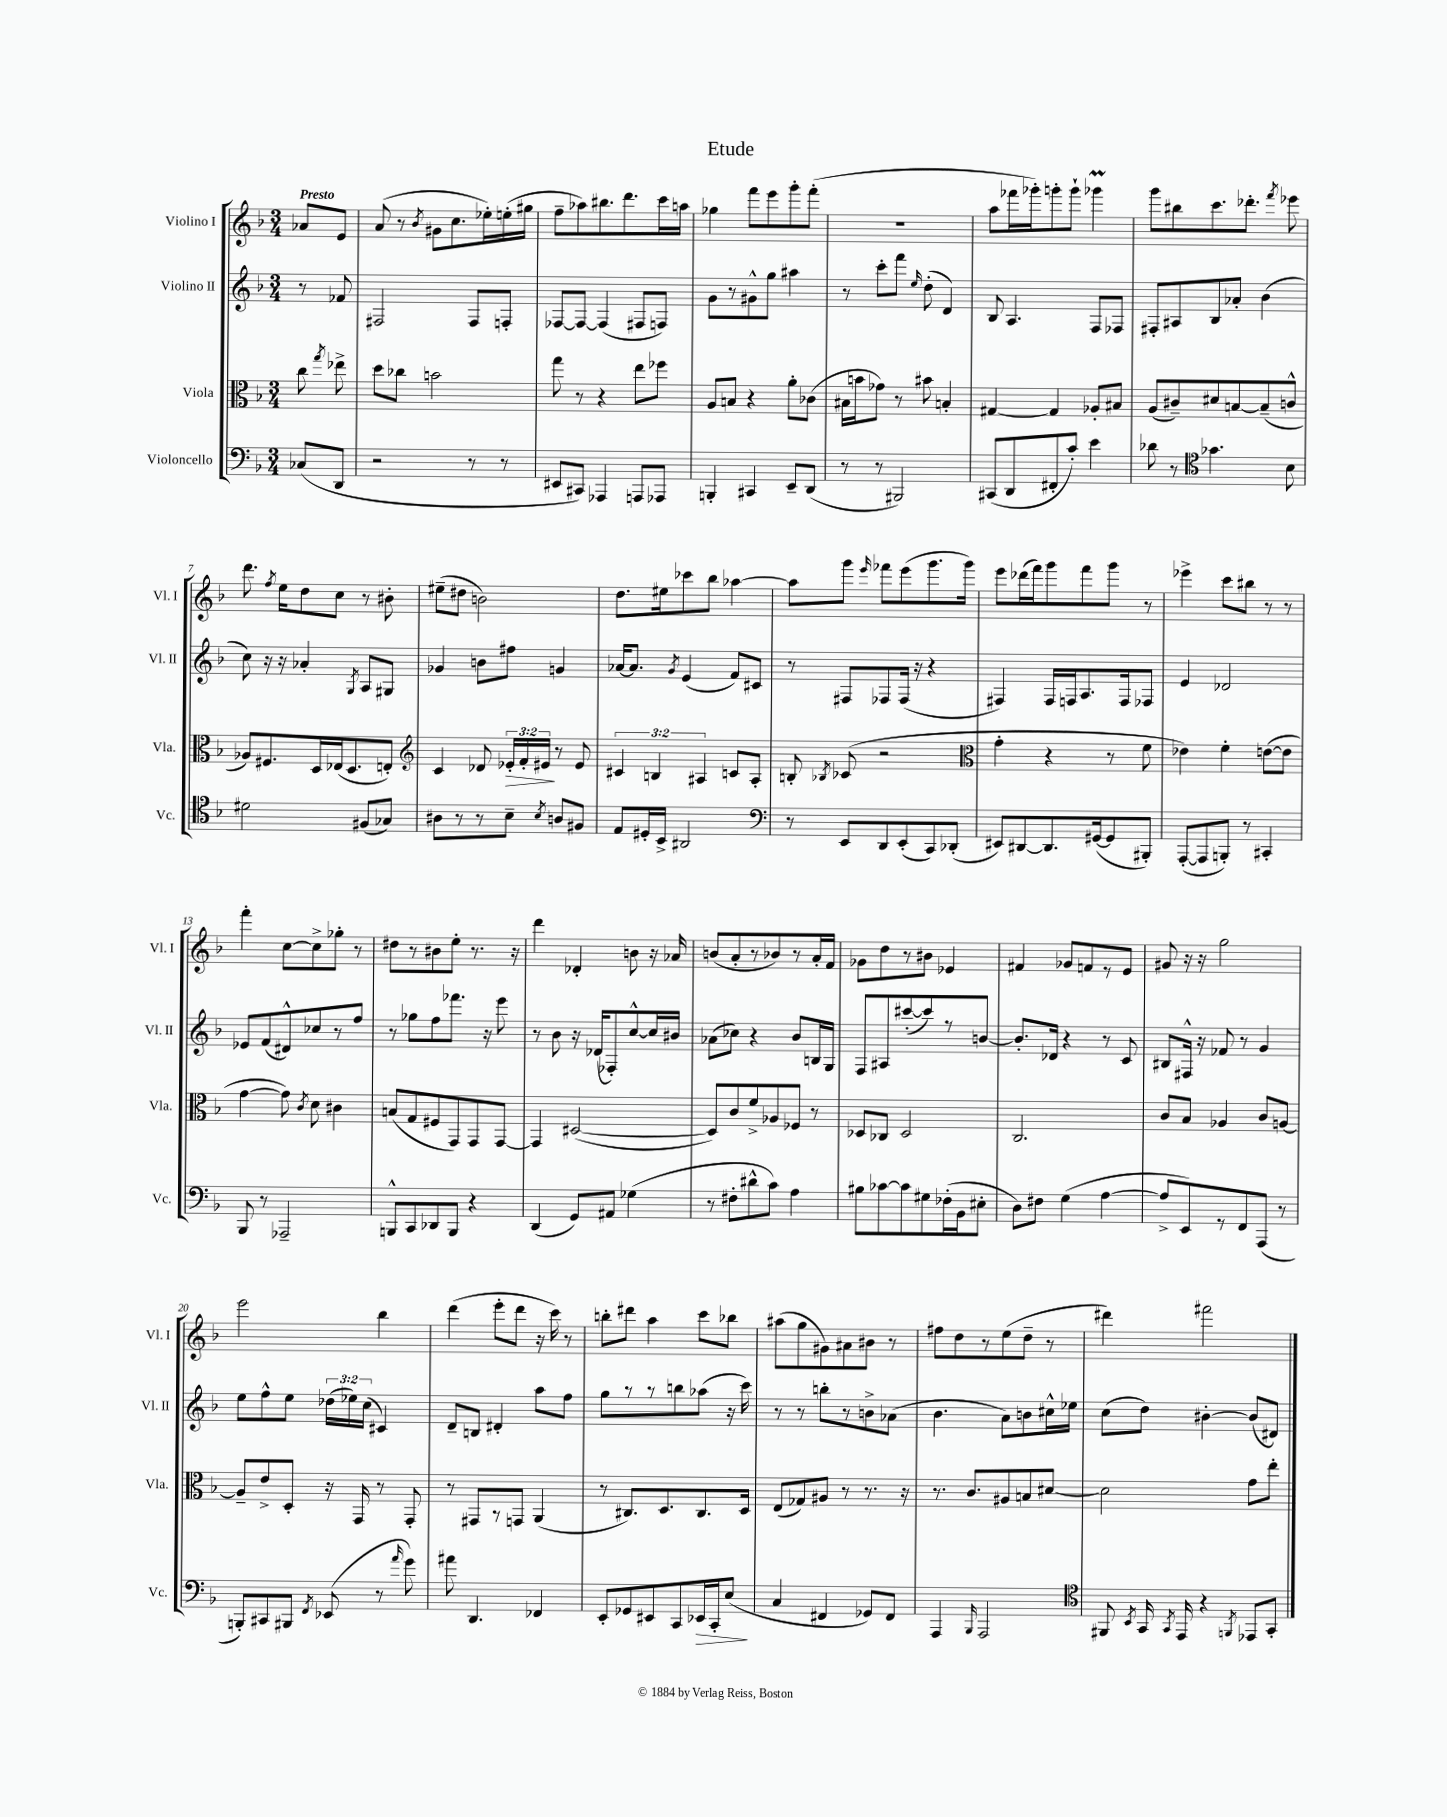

**kern	**kern	**kern	**kern
*staff4	*staff3	*staff2	*staff1
*clefF4	*clefC3	*clefG2	*clefG2
*k[b-]	*k[b-]	*k[b-]	*k[b-]
*M3/4	*M3/4	*M3/4	*M3/4
(8C-	8cc	8r	8a-
.	8qgg	.	.
8DD	8ee-^	8f-	8e
=	=	=	=
2r	8dd	2F#	(8a
.	8cc-	.	8r
.	.	.	8qb-
.	2b	.	8g#
.	.	.	8.cc
8r	.	8F#	.
.	.	.	16ee-')
8r	.	8F'	(16ee'
.	.	.	16gg#
=	=	=	=
8EE#	8gg	[8F-	8ff~
8CC#)	8r	8F-_	8aa-)
4AAA-	4r	(4F-]	8.bb#
.	.	.	8.ddd
8AAA	8ee	8F#	.
8AAA-	8ff-	8F)	16ccc
.	.	.	16aa
=	=	=	=
4BBB'	8A	8g	4gg-
.	8B	8r	.
4CC#	4r	8g#^^	8fff
.	.	8gg	8eee
8EE~	8a'	4aa#	8ggg'
(8DD	(8c-	.	(8fff'
=	=	=	=
8r	16B#	8r	2.r
.	16b	.	.
8r	8g-)	8ccc'	.
2BBB#)	8r	8fff	.
.	.	16qqee	.
.	8b#	(8dd'	.
.	4B'	4d)	.
=	=	=	=
(8CC#	[4G#	8B-	8aa
8DD	.	4.A	16fff-
.	.	.	16ggg-')
8FF#'	4G#]	.	8ggg'
8c')	.	.	8ggg`
4e	8A-'	8F	4ggg-
.	8B#	8F-	.
=	=	=	=
8d-	(8A	8F#'	8ggg
8r	8c#~)	8A#	8bb#
*clefC4	*	*	*
4.g-	8d#	8B-	8.ccc
.	[8B	8a-'	.
.	.	.	8.ddd-'
.	(8B~]	(4b-	.
.	.	.	8qfff
8B-	8c^^	.	8eee-
=	=	=	=
2d#	8A-)	8cc)	8.ddd
.	8.F#	16r	.
.	.	.	8qff
.	.	16r	16ee
.	.	4a-'	8dd
.	16D	.	.
.	(16E-	.	8cc
.	8.D	.	.
.	.	8qG	.
(8F#	.	8A	8r
8G-)	8E')	8G#	8b#'
=	=	=	=
*	*clefG2	*	*
8A#	4c	4g-	(8ee#~
8r	.	.	8dd#
8r	8d-	8b	2b)
8B-~	24e-'	8ff#	.
.	24f'	.	.
.	24e#	.	.
8qB-	.	.	.
8A	8r	4g	.
8F#	8e#	.	.
=	=	=	=
8E	6c#	[16a-	8.dd
.	.	8.a-]	.
16D#'	.	.	.
.	6B	.	.
16BB-^	.	.	16ee#
.	.	8qg	.
2AA#	.	(4e	8ccc-
.	6A#	.	.
.	.	.	8bb-
.	8c	8f)	[4aa-
.	8A#'	8c#	.
=	=	=	=
*clefF4	*	*	*
8r	8B'	8r	8aa-]
.	8qB-	.	.
8EE	(8c-	8F#	8ggg
.	.	.	16qqeee
8DD	2r	8F-	8fff-
(8EE'	.	(16F-	(8eee
.	.	16r	.
8CC)	.	4r	8.ggg
(8DD-'	.	.	.
.	.	.	16ggg)
=	=	=	=
*	*clefC3	*	*
8EE#)	4g'	4F#)	8eee
[8DD#	.	.	(16ddd-
.	.	.	16fff)
8.DD#]	4r	16F#	8ggg
.	.	16F	.
.	.	8.A	8fff
([16GG#	.	.	.
8GG#]	8r	.	8ggg
.	.	16F	.
8BBB#')	8f	8F-	8r
=	=	=	=
([8AAA'	4e-)	4e	4eee-^
8AAA]	.	.	.
8BBB')	4f'	2d-	8ccc
8r	.	.	8bb#
4CC#'	([8e	.	8r
.	8e]	.	8r
=	=	=	=
8BBB-	[4g	8e-	4fff'
8r	.	(8f	.
2AAA-~	8g])	8d#^^)	[8cc
.	8qc	.	.
.	8d	8cc-	8cc^]
.	4c#	8r	8gg-'
.	.	8ff	8r
=	=	=	=
8BBB^^	(8B	8r	8dd#
8CC	8G	8gg-	8r
8DD-	8F#	8ff	8b#
8BBB	8GG)	8.fff-	8ee'
4r	8GG	.	8.r
.	.	16r	.
.	[8GG	8eee	.
.	.	.	16r
=	=	=	=
(4DD	4GG]	8r	4ddd
.	.	8b-	.
8GG)	([2D#	16r	4d-'
.	.	(16d-	.
8AA#	.	8F-')	.
(4G-	.	[8cc^^	8b
.	.	16cc]	16r
.	.	16b#	16a-
=	=	=	=
8r	8D#])	(8a-	(8b
8F#'	8c	8cc-)	8a'
8d#^^	8f^	4r	8r
8c)	8A-	.	8b-)
4A	8F-	8b-	8r
.	8r	16B	16a'
.	.	16G	16f
=	=	=	=
8B#	8D-	8F	8g-
[8c-	8C-	8A#	8dd
8c-]	2D-	([8ccc#'	8r
8G#	.	8ccc#])	8b#
(16F-'	.	8r	4e-
16BB-	.	.	.
8E#'	.	[8b	.
=	=	=	=
8D)	2.C	8.b']	4f#
8F#	.	.	.
.	.	16d-	.
(4G	.	4r	8g-
.	.	.	8f
[4A	.	8r	8r
.	.	8c	8e
=	=	=	=
8A^]	8c	8B#	8g#
8EE)	8B-	16F#^^	16r
.	.	16r	16r
8r	4A-	8f-	2gg
8FF	.	8r	.
(8AAA	8c	4g	.
8r	[8A	.	.
=	=	=	=
8BBB')	8A~]	8ee	2eee
8CC#	8e^	8ff^^	.
8BBB#	8D'	8ee	.
8qFF	.	.	.
(8EE-	16r	(24dd-	.
.	.	24ee-)	.
.	16GG	.	.
.	.	(24cc	.
8r	8r	4c#)	4bb-
16qqa	.	.	.
8g)	8GG'	.	.
=	=	=	=
8a#	8r	8d~	(4ddd
4.DD	8GG#	8B	.
.	8r	4d#'	8eee'
.	8GG	.	8ddd
4FF-	(4AA	8aa	16r
.	.	.	16ccc)
.	.	8ff	8r
=	=	=	=
8EE'	8r	8gg	8bb'
8GG-	8.C#)	8r	8ddd#
8EE#	.	8r	4aa
.	8.D	.	.
8CC	.	8bb	.
16EE-	8.C#	(8aa-	8ccc
16CC'	.	.	.
(8E	.	16r	8bb-
.	16D	16ccc)	.
=	=	=	=
4C	(8E	8r	(8aa#
.	8G-)	8r	8gg
4FF#	8A#	8bb'	8g#)
.	8r	8r	8a#
8GG-)	8.r	8b^	8b#
8FF#	.	(8a-	8r
.	16r	.	.
=	=	=	=
4AAA	8.r	4.b-	8ff#
.	.	.	8dd
.	8.c	.	.
16qqBBB-	.	.	.
2AAA	.	.	8r
.	8A#	8a)	(8ee
.	8B	8b	8dd~
.	[8d#	16cc#^^	8r
.	.	16ee-	.
=	=	=	=
*clefC4	*	*	*
8FF#	2d#]	(8cc	4ddd#)
8qBB-	.	.	.
16GG	.	8dd)	.
8qGG	.	.	.
16EE	.	.	.
4r	.	[4b#'	2fff#
8qFF	.	.	.
8EE-	8g	(8b#]	.
8GG'	8ee'	8d#)	.
==	==	==	==
*-	*-	*-	*-
